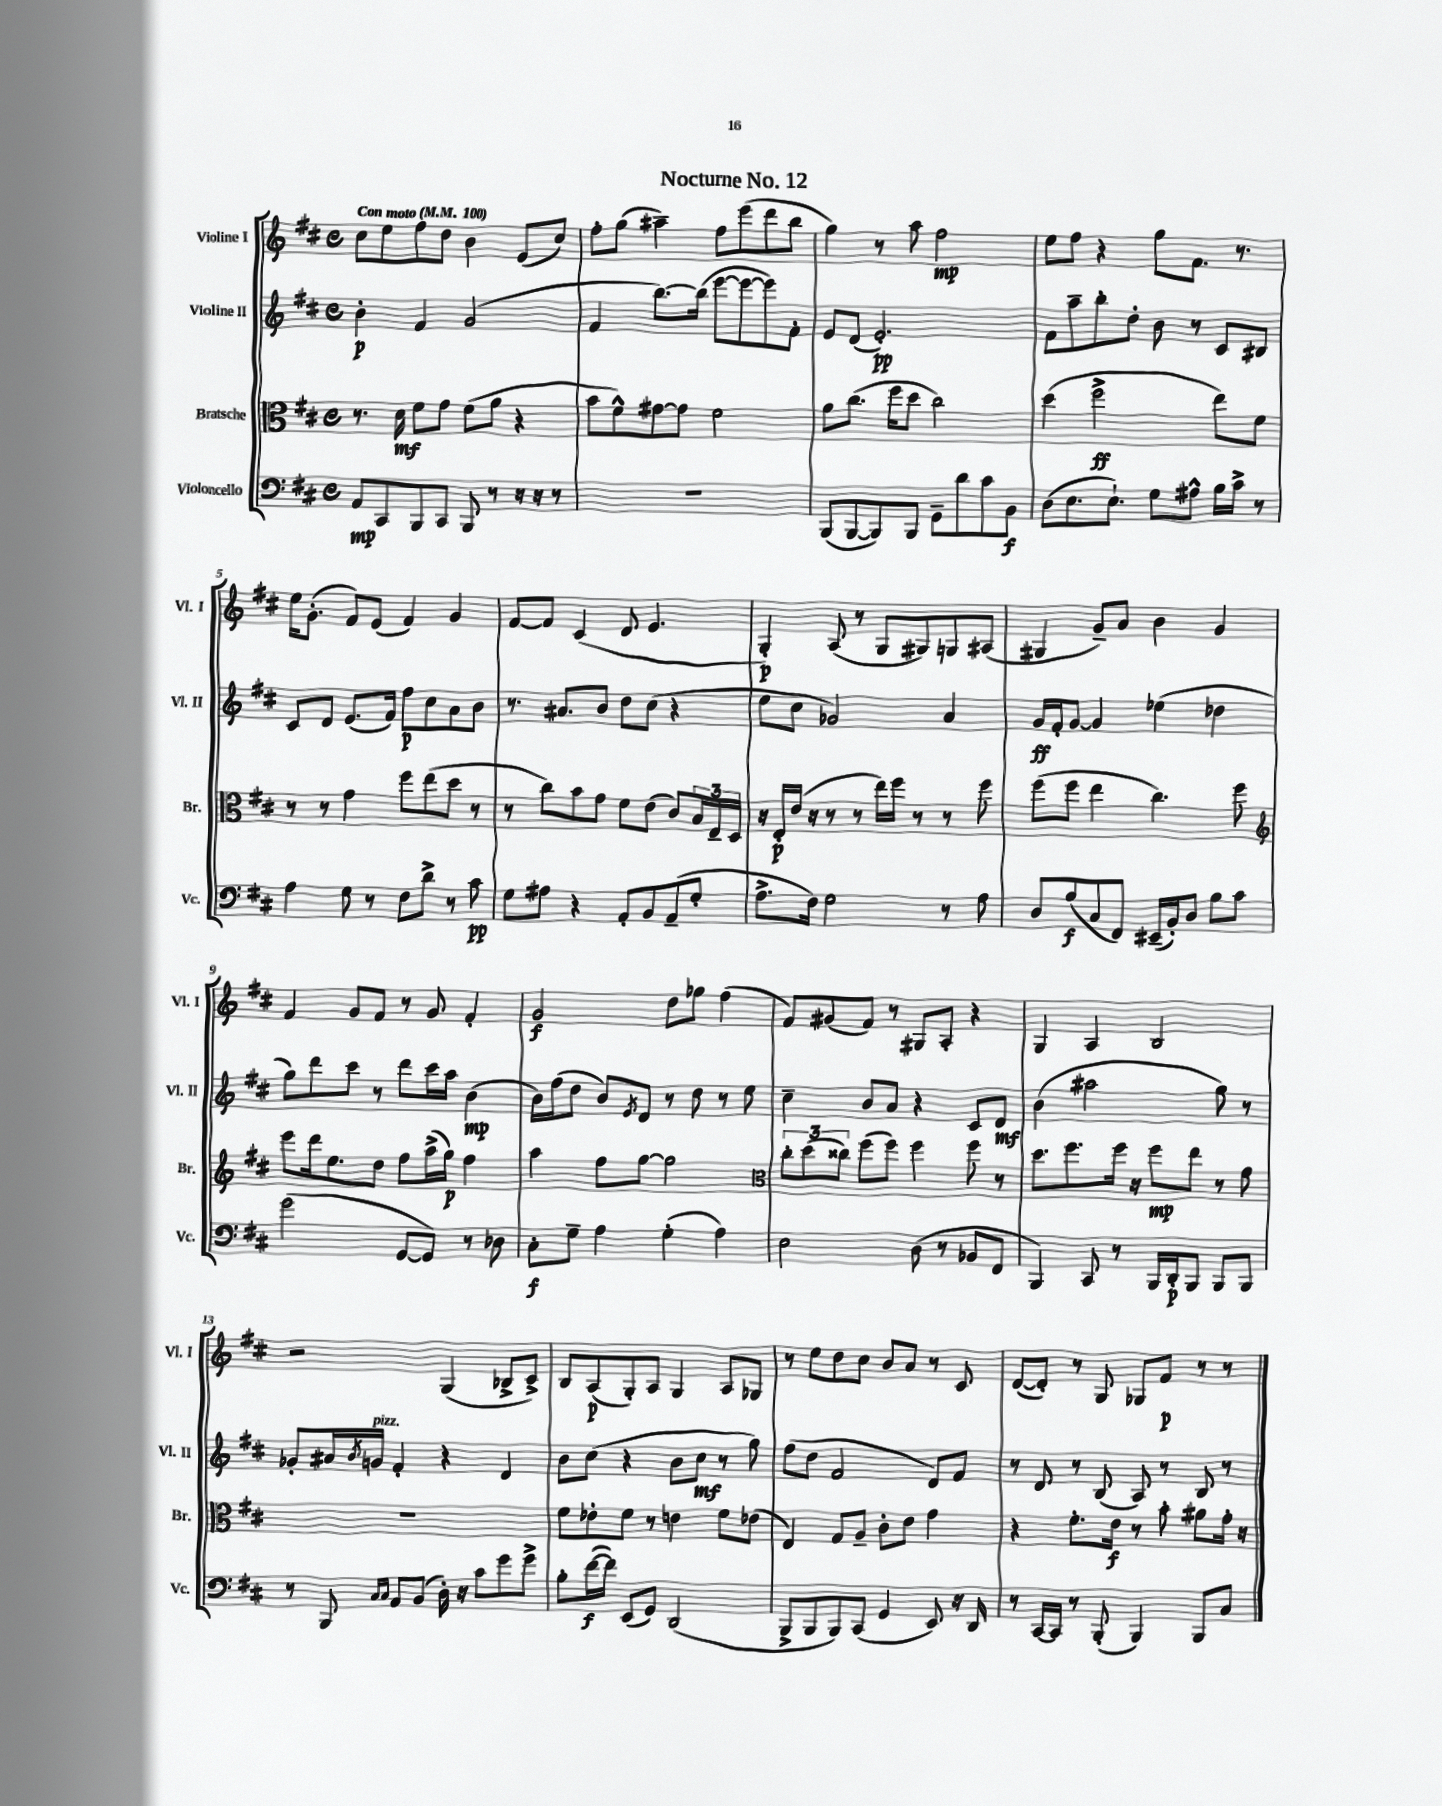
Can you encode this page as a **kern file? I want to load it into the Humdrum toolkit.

**kern	**kern	**kern	**kern
*staff4	*staff3	*staff2	*staff1
*clefF4	*clefC3	*clefG2	*clefG2
*k[f#c#]	*k[f#c#]	*k[f#c#]	*k[f#c#]
*M4/4	*M4/4	*M4/4	*M4/4
*met(c)	*met(c)	*met(c)	*met(c)
*MM100	*MM100	*MM100	*MM100
8AA	8.r	4b'	8cc#
8CC#	.	.	8ee
.	16d	.	.
8BBB	8f#	4f#	8ff#
8CC#	8g	.	8dd
8BBB	(8f#	(2g	4b
8r	8a	.	.
16r	4r	.	(8e
16r	.	.	.
8r	.	.	8cc#)
=	=	=	=
1r	8b	4f#	8ff#'
.	8f#^^)	.	(8gg
.	[8g#	[8.bb)	4aa#~)
.	8g#]	.	.
.	.	(16bb]	.
.	2f#	[8eee	8ff#
.	.	8eee_	(8eee
.	.	8eee])	8ddd
.	.	8f#'	8bb
=	=	=	=
(8BBB	8a	8e	4gg)
[8BBB	(8.cc#	(8d	.
8BBB])	.	2.e')	8r
.	16ff#	.	.
8BBB	8dd	.	8aa
8GG~	2cc#)	.	2ff#
8d	.	.	.
8c#	.	.	.
8BB	.	.	.
=	=	=	=
(8D	(4dd	8f#	8ee
8.E	.	8aa~	8ff#
.	2ff#^	8bb'	4r
8.E`)	.	.	.
.	.	8dd'	.
8G	.	8b	8gg
8A#^^	.	8r	8.f#
16B	8ee)	8c#	.
16c#^	.	.	8.r
8r	8f#	8B#	.
=	=	=	=
4A	8r	8c#	16ee
.	.	.	(8.g'
.	8r	8d	.
8G	4g	(8.e	8f#)
8r	.	.	(8e
.	.	16f#)	.
8F#	8ff#	8ff#	4f#)
8d^	(8ee	8cc#	.
8r	8dd	8a	4g
8c#	8r	8b	.
=	=	=	=
8G	8r	8.r	[8f#
8A#	8cc#)	.	8f#]
.	.	8.a#	.
4r	8b	.	(4c#
.	8g	8b	.
8AA'	8f#	8dd	8d
8BB	(8e	(8cc#	4.e
(8AA~	8c#)	4r	.
8G'	24B	.	.
.	24E~	.	.
.	24D	.	.
=	=	=	=
8.A^	16r	8ee	4G')
.	16E'	.	.
.	(16e	8cc#	.
16F#)	16r	.	.
2G	8r	2g-)	(8A
.	8r	.	8r
.	16ee)	.	8G
.	16ff#	.	.
.	8r	.	8G#)
8r	8r	4a	8G
8A	8ff#	.	(8A#
=	=	=	=
8D	(8ff#	16g	4G#
.	.	16f#'	.
(8B	8ff#	[8g	.
8C#	4ee	4g]	8g~)
8FF#)	.	.	8a
(16EE#~	4.cc#)	(4ee-	4b
16BB')	.	.	.
8D	.	.	.
8B	.	4dd-	4g
8c#	8ff#	.	.
=	=	=	=
*	*clefG2	*	*
(2g	8eee	8gg)	4f#
.	16ddd	8ddd	.
.	8.ee	.	.
.	.	8ccc#	8g
.	8dd	8r	8f#
[8GG	8ff#	8ddd	8r
8GG])	(16aa^	16ccc#	8g
.	16gg)	16aa	.
8r	4ff#	(4b	4f#'
8D-	.	.	.
=	=	=	=
8C#'	4aa	16b)	2g
.	.	(16ff#	.
8G~	.	8dd	.
4A	8ff#	8b)	.
.	.	8qe	.
.	[8gg	8d	.
(4G'	2gg]	8r	8dd
.	.	8dd	8gg-
4A)	.	8r	(4ff#
.	.	8ee	.
=	=	=	=
*	*clefC3	*	*
2E	12cc#'	4cc#~	8f#)
.	(12dd	.	.
.	.	.	(8g#
.	12cc##)	.	.
.	(8ff#	8b	8f#)
.	8ff#)	8a	8r
(8D	4ff#	4r	8G#
8r	.	.	8A'
8BB-	8ff#	8c#	4r
8FF#	8r	8d	.
=	=	=	=
4BBB)	8.dd	(4b	4G
.	8.ff#	.	.
8CC#	.	2aa#	4A
8r	16ff#	.	.
.	16r	.	.
16BBB	8ff#	.	2B
16DD'	.	.	.
8BBB	8ee	.	.
8BBB	8r	8gg)	.
8BBB	8g	8r	.
=	=	=	=
8r	1r	8g-'	2r
8BBB	.	16a#	.
.	.	8qb	.
.	.	16g	.
16qqC#	.	.	.
16qqC#	.	.	.
8AA	.	4f#'	.
(8BB	.	.	.
16D')	.	4r	(4G
16r	.	.	.
8c#	.	.	.
8g	.	4d	8B-^
8g^	.	.	8c#^)
=	=	=	=
8B'	8f#	8b	8B
([16f#	8e-'	(8cc#	(8A
16f#])	.	.	.
(8EE	8f#	4r	8G')
8GG)	8r	.	8A
(2DD	4e	8b	4G
.	.	8cc#	.
.	8f#	8r	8A
.	(8e-	8gg)	8G-
=	=	=	=
8BBB^	4E)	(8ff#	8r
8BBB	.	8dd	8ee
8BBB)	8G	2f#	8dd
(8CC#	8A~	.	8cc#
4GG	8c#'	.	8b
.	8e	.	8a
8EE)	4g	8d)	8r
16r	.	8f#	8c#
16DD	.	.	.
=	=	=	=
8r	4r	8r	([8d
[16CC#	.	8d	8d'])
16CC#]	.	.	.
8r	8.f#'	8r	8r
(8BBB'	.	(8B	8G
.	16e	.	.
4BBB)	8r	8A)	8G-
.	8b'	8r	8f#
8BBB	8a#	8B	8r
8C#	16g'	8r	8r
.	16r	.	.
==	==	==	==
*-	*-	*-	*-
